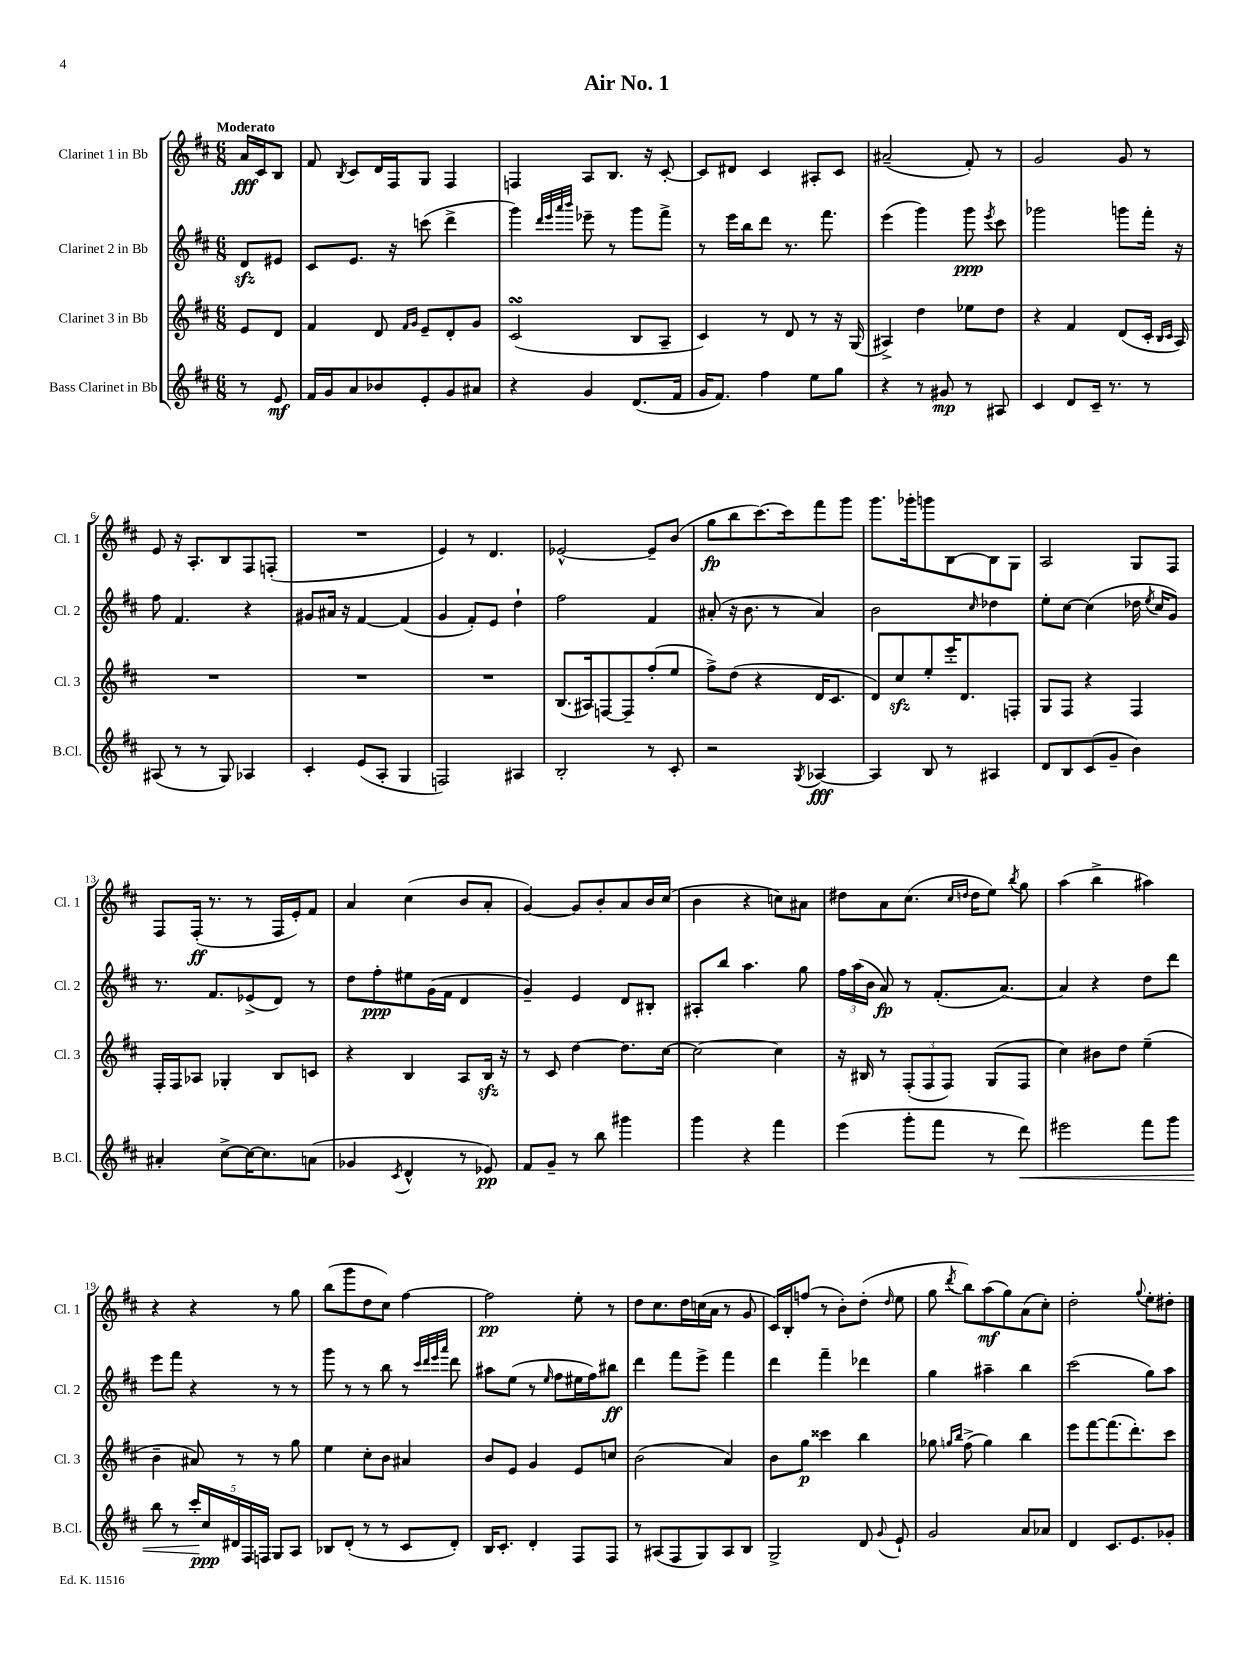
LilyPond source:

\header { title = "Air No. 1" }
<<
\new StaffGroup <<
\new Staff = "s0" \with { instrumentName = "Clarinet 1 in Bb" shortInstrumentName = "Cl. 1" } {
    \clef treble \key d \major \numericTimeSignature \time 6/8 \partial 4 \tempo "Moderato"
    \autoBeamOff a'16[\fff cis'16 b8] |
    fis'8 \acciaccatura { b8 } cis'8[ d'16 fis16 g8] fis4 |
    f4 a8[ b8.] r16 cis'8~-. |
    cis'8[ dis'8] cis'4 ais8[-. cis'8] |
    ais'2--( fis'8-.) r8 |
    g'2 g'8 r8 |
    e'8 r16 a8.[-. b8 fis8 f8]-.( |
    R2. |
    e'4) r8 d'4. |
    ees'2~-^ ees'8[-- b'8]( |
    g''8[\fp b''8 cis'''8.~) cis'''16 fis'''8 g'''8] |
    g'''8.[ ges'''16-. g'''8 b8~ b8 g8] |
    a2 g8[ fis8] |
    fis8[ fis16]-.\ff( r8. r8 fis16[ e'16-.) fis'8] |
    a'4 cis''4( b'8[ a'8]-. |
    g'4~) g'8[ b'8-. a'8 b'16 cis''16]( |
    b'4 r4 c''8[) ais'8] |
    dis''8[ a'8 cis''8.]( \grace { cis''16[ d''16] } d''16[ e''8]) \acciaccatura { b''8 } g''8 |
    a''4( b''4-> ais''4) |
    r4 r4 r8 g''8 |
    b''8[( g'''8 d''8 cis''8]) fis''4~ |
    fis''2\pp e''8-. r8 |
    d''8[ cis''8. d''16 c''16( a'16] r8 g'8 |
    cis'16[) b16-. f''8]( r8 b'8[-.) d''8]-.( \grace { d''16 } e''8 |
    g''8 \acciaccatura { d'''8 } b''8[) a''8\mf( g''8) a'8( cis''8]-.) |
    d''2-. \appoggiatura { g''8 } e''8[-. dis''8]-. \bar "|." |
}
\new Staff = "s1" \with { instrumentName = "Clarinet 2 in Bb" shortInstrumentName = "Cl. 2" } {
    \clef treble \key d \major \numericTimeSignature \time 6/8 \partial 4
    \autoBeamOff d'8[\sfz eis'8] |
    cis'8[ e'8.] r16 c'''8( d'''4-> |
    g'''4) \grace { d'''32[ e'''32 a'''32 b'''32] } ees'''8-- r8 g'''8[ fis'''8]-> |
    r8 e'''16[ b''16 d'''8] r8. fis'''8. |
    e'''4( g'''4) g'''8\ppp \acciaccatura { e'''8 } cis'''8 |
    ges'''2 g'''8[ fis'''16]-. r16 |
    fis''8 fis'4. r4 |
    gis'8[ ais'16] r16 fis'4~ fis'4( |
    g'4 fis'8[-.) e'8] d''4-! |
    fis''2 fis'4 |
    ais'8-.( r16 b'8. r8 ais'4) |
    b'2 \grace { cis''16 } des''4 |
    e''8[-. cis''8]~ cis''4( des''16 \acciaccatura { e''8 } cis''16[ g'8]) |
    r8. fis'8.[ ees'8->( d'8]) r8 |
    d''8[ fis''8-.\ppp eis''8 g'16( fis'16] d'4 |
    g'4--) e'4 d'8[ bis8]-. |
    ais8[-. b''8] a''4. g''8 |
    \tuplet 3/2 { fis''16[ a''16( b'16] } a'8\fp) r8 fis'8.[-.( a'8.]~) |
    a'4 r4 d''8[ d'''8] |
    e'''8[ fis'''8] r4 r8 r8 |
    g'''8 r8 r8 b''8 r8 \grace { cis'''32[ d'''32 e'''32 a'''32] } d'''8 |
    ais''8[ e''8]( r8 \grace { e''16 } fis''8[ eis''16 fis''16) bis''8]\ff |
    d'''4 fis'''8[ e'''8]-> fis'''4 |
    d'''4 fis'''4-- des'''4 |
    g''4 ais''4-- b''4 |
    cis'''2( g''8[) a''8] \bar "|." |
}
\new Staff = "s2" \with { instrumentName = "Clarinet 3 in Bb" shortInstrumentName = "Cl. 3" } {
    \clef treble \key d \major \numericTimeSignature \time 6/8 \partial 4
    \autoBeamOff e'8[ d'8] |
    fis'4 d'8 \grace { fis'16[ g'16] } e'8[-- d'8-. g'8] |
    cis'2\turn( b8[ a8]-- |
    cis'4) r8 d'8 r8 r16 g16( |
    ais4->) d''4 ees''8[ d''8] |
    r4 fis'4 d'8[( cis'16]-. \grace { b16[ cis'16] } a16) |
    R2. |
    R2. |
    R2. |
    b8.[( ais16) f8~ f8-- fis''8-.( e''8] |
    fis''8[->) d''8]( r4 d'16[ cis'8.] |
    d'8[) cis''8\sfz e''8-. e'''16-. d'8. f8]-. |
    g8[ fis8] r4 fis4 |
    fis16[-. fis16 aes8] ges4-. b8[ c'8] |
    r4 b4 a8[ b16]\sfz r16 |
    r8 cis'8 d''4~ d''8.[ cis''16]~ |
    cis''2~ cis''4 |
    r16 bis16 r8 \tuplet 3/2 { fis8[-.( fis8 fis8]) } g8[( fis8] |
    cis''4) bis'8[ d''8] e''4--( |
    b'4-- ais'8) r8 r8 g''8 |
    e''4 cis''8[-. b'8] ais'4 |
    b'8[ e'8] g'4 e'8[ c''8] |
    b'2( a'4) |
    b'8[ g''8]\p cisis'''4 b''4 |
    ges''8 \grace { g''16[ b''16] } fis''8->( g''4) b''4 |
    e'''8[ fis'''8~ fis'''8.( d'''8.-.) cis'''8] \bar "|." |
}
\new Staff = "s3" \with { instrumentName = "Bass Clarinet in Bb" shortInstrumentName = "B.Cl." } {
    \clef treble \key d \major \numericTimeSignature \time 6/8 \partial 4
    \autoBeamOff r8 e'8\mf |
    fis'16[ g'16 a'8 bes'8 e'8-. g'8 ais'8] |
    r4 g'4 d'8.[( fis'16] |
    g'16[ fis'8.]) fis''4 e''8[ g''8] |
    r4 r8 gis'8\mp r8 ais8 |
    cis'4 d'8[ cis'16]-- r8. r8 |
    ais8( r8 r8 g8) aes4 |
    cis'4-. e'8[( a8]-. g4 |
    f2) ais4 |
    b2-. r8 cis'8-. |
    r2 \acciaccatura { g8 } aes4~\fff |
    aes4 b8 r8 ais4 |
    d'8[ b8 cis'8( g'8]-- b'4) |
    ais'4-. cis''8[~-> cis''16~ cis''8. a'8]( |
    ges'4 \acciaccatura { cis'8 } d'4-^ r8 ees'8\pp) |
    fis'8[ g'8]-- r8 b''8 gis'''4 |
    g'''4 r4 fis'''4 |
    e'''4( g'''8[-. fis'''8] r8 d'''8\<) |
    eis'''2 fis'''8[ g'''8] |
    b''8 r8 \tuplet 5/4 { cis'''16[-.\! cis''16\ppp dis'16 fis16 f16] } g8[ a8] |
    bes8[ d'8]-.( r8 r8 cis'8[ d'8]-.) |
    b16[ cis'8.]-. d'4-. fis8[ fis8] |
    r8 ais8[( fis8 g8) ais8 b8] |
    g2-> d'8 \appoggiatura { g'8 } e'8-! |
    g'2 a'8[ aes'8] |
    d'4 cis'8.[ e'8. ges'8]-. \bar "|." |
}
>>
>>
